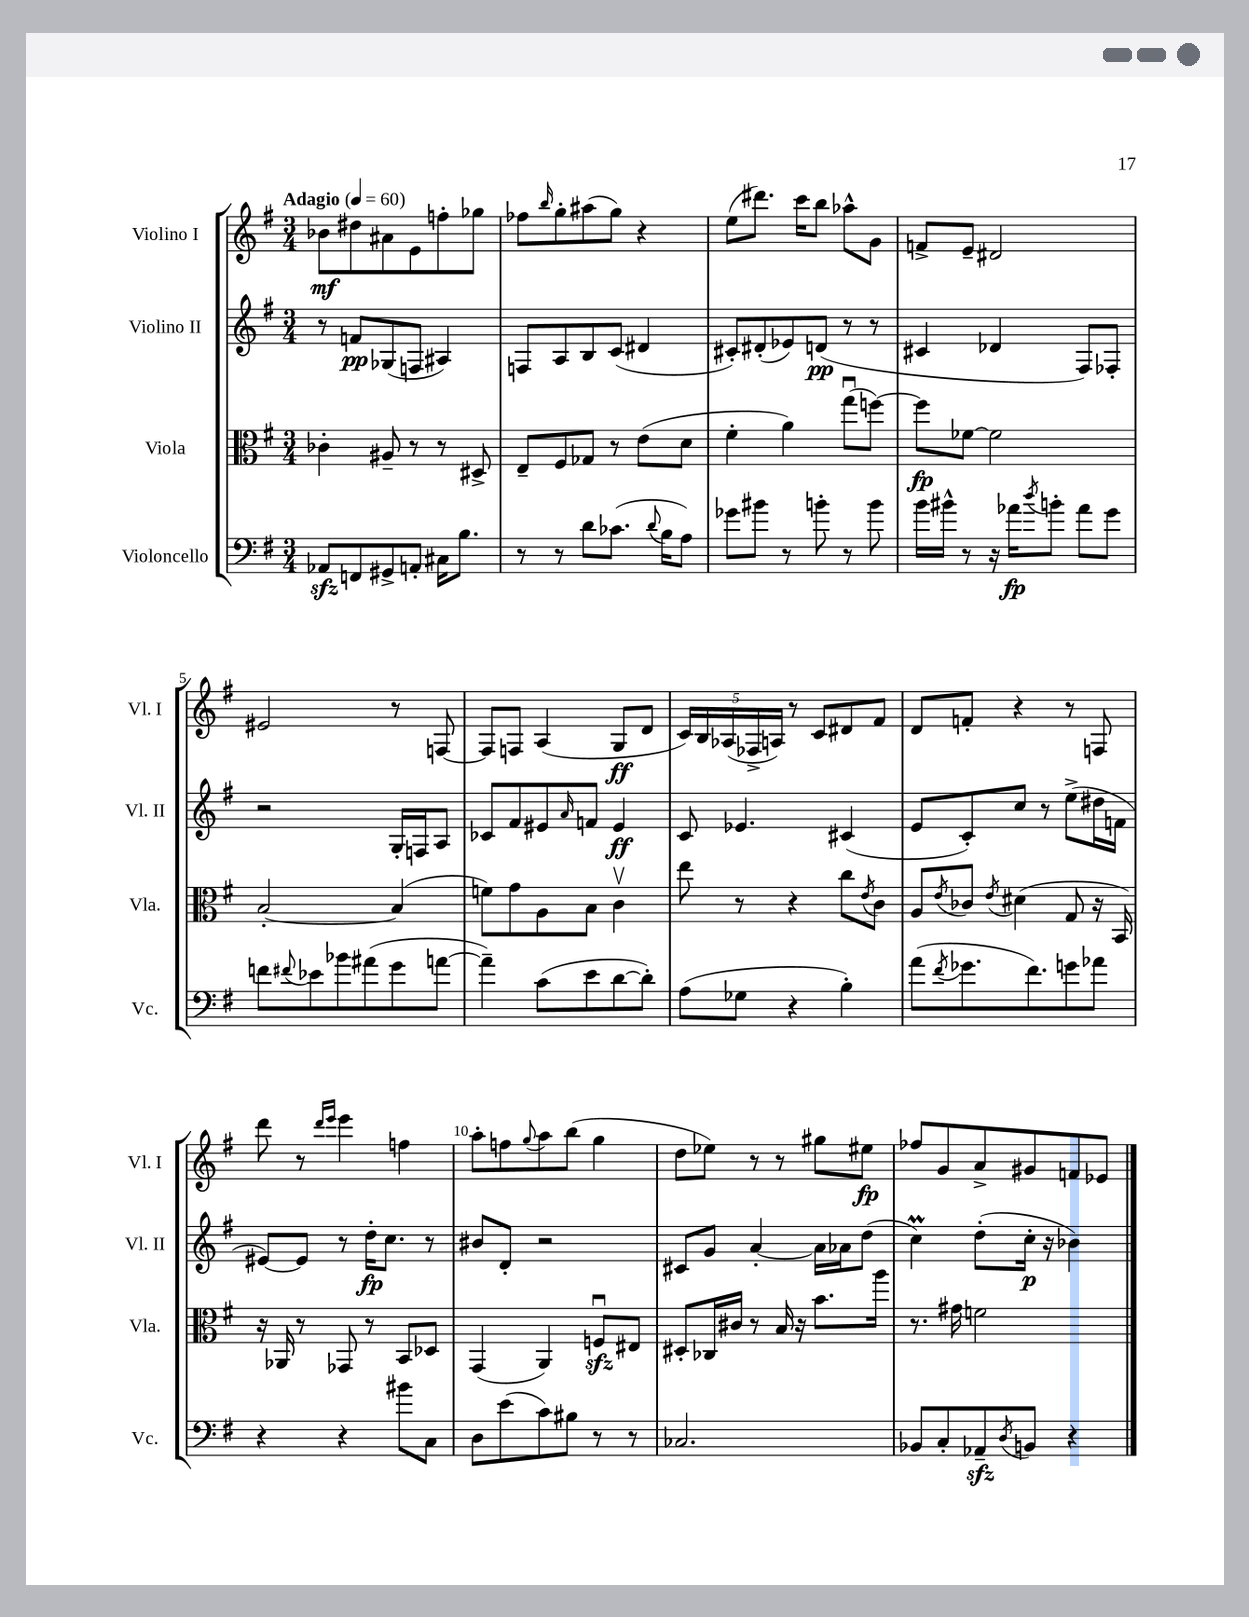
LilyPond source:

<<
\new StaffGroup <<
\new Staff = "s0" \with { instrumentName = "Violino I" shortInstrumentName = "Vl. I" } {
    \clef treble \key g \major \numericTimeSignature \time 3/4 \tempo "Adagio" 4 = 60
    bes'8\mf dis''8 ais'8 e'8 f''8-. ges''8 |
    fes''8 \grace { b''16 } g''8-. ais''8( g''8) r4 |
    e''8( dis'''8.) c'''16 b''8 aes''8-^ g'8 |
    f'8-> e'8-- dis'2 |
    eis'2 r8 f8~ |
    f8 f8 a4( g8\ff d'8 |
    \tuplet 5/4 { c'16) b16 aes16( fes16-> a16) } r8 c'8 dis'8 fis'8 |
    d'8 f'8-. r4 r8 f8 |
    d'''8 r8 \grace { d'''16 e'''16 } e'''4 f''4 |
    a''8-. f''8 \appoggiatura { g''8 } a''8 b''8( g''4 |
    d''8 ees''8) r8 r8 gis''8 eis''8\fp |
    fes''8 g'8 a'8-> gis'8 f'8 ees'8 \bar "|." |
}
\new Staff = "s1" \with { instrumentName = "Violino II" shortInstrumentName = "Vl. II" } {
    \clef treble \key g \major \numericTimeSignature \time 3/4
    r8 f'8\pp ges8( f8 ais4) |
    f8 a8 b8 c'8( dis'4 |
    cis'8-.) dis'8-.( ees'8) d'8\pp( r8 r8 |
    cis'4 des'4 fis8) fes8-. |
    r2 g16-. f16 a8 |
    ces'8 fis'8 eis'8 \grace { a'16 } f'8 eis'4\ff |
    c'8 ees'4. cis'4( |
    e'8 c'8-.) c''8 r8 e''8->( dis''16 f'16 |
    eis'8~) eis'8 r8 d''16-.\fp c''8. r8 |
    bis'8 d'8-. r2 |
    cis'8 g'8 a'4~-. a'16 aes'16 d''8( |
    c''4\prall) d''8-.( c''16-.\p r16 bes'4) \bar "|." |
}
\new Staff = "s2" \with { instrumentName = "Viola" shortInstrumentName = "Vla." } {
    \clef alto \key g \major \numericTimeSignature \time 3/4
    ces'4-. ais8-- r8 r8 dis8-> |
    e8-- fis8 ges8 r8 e'8( d'8 |
    fis'4-. a'4) g''8\downbow( f''8~) |
    f''8\fp fes'8~ fes'2 |
    b2~-. b4( |
    f'8) g'8 a8 b8 c'4\upbow |
    e''8 r8 r4 c''8 \acciaccatura { e'8 } c'8 |
    a8 \acciaccatura { e'8 } ces'8 \acciaccatura { e'8 } dis'4( g8 r16 b,16) |
    r16 aes,16 r8 ges,8 r8 b,8 des8 |
    g,4( a,4) f8\downbow\sfz eis8 |
    dis8-. ces16 cis'16 r8 b16 r16 b'8. a''16 |
    r8. gis'16 f'2 \bar "|." |
}
\new Staff = "s3" \with { instrumentName = "Violoncello" shortInstrumentName = "Vc." } {
    \clef bass \key g \major \numericTimeSignature \time 3/4
    aes,8\sfz f,8 gis,8-> a,8-. cis16 b8. |
    r8 r8 d'8 ces'8.( \appoggiatura { d'8 } b16 a8) |
    ges'8 bis'8 r8 b'8-. r8 b'8 |
    b'16 bis'16-^ r8 r16 aes'16\fp \acciaccatura { d''8 } b'8-. aes'8 g'8 |
    f'8 \appoggiatura { fis'8 } ees'8 bes'8 ais'8( g'8 a'8~ |
    a'4--) c'8( e'8 d'8~ d'8-.) |
    a8( ges8 r4 b4-.) |
    a'8( \acciaccatura { fis'8 } ges'8. fis'8.) g'8 aes'8 |
    r4 r4 bis'8 c8 |
    d8 e'8( c'8) bis8 r8 r8 |
    ces2. |
    bes,8 c8-. aes,8--\sfz \acciaccatura { d8 } b,8 r4 \bar "|." |
}
>>
>>
\layout { \context { \Score \override BarNumber.break-visibility = ##(#f #t #t) barNumberVisibility = #(every-nth-bar-number-visible 5) } }
